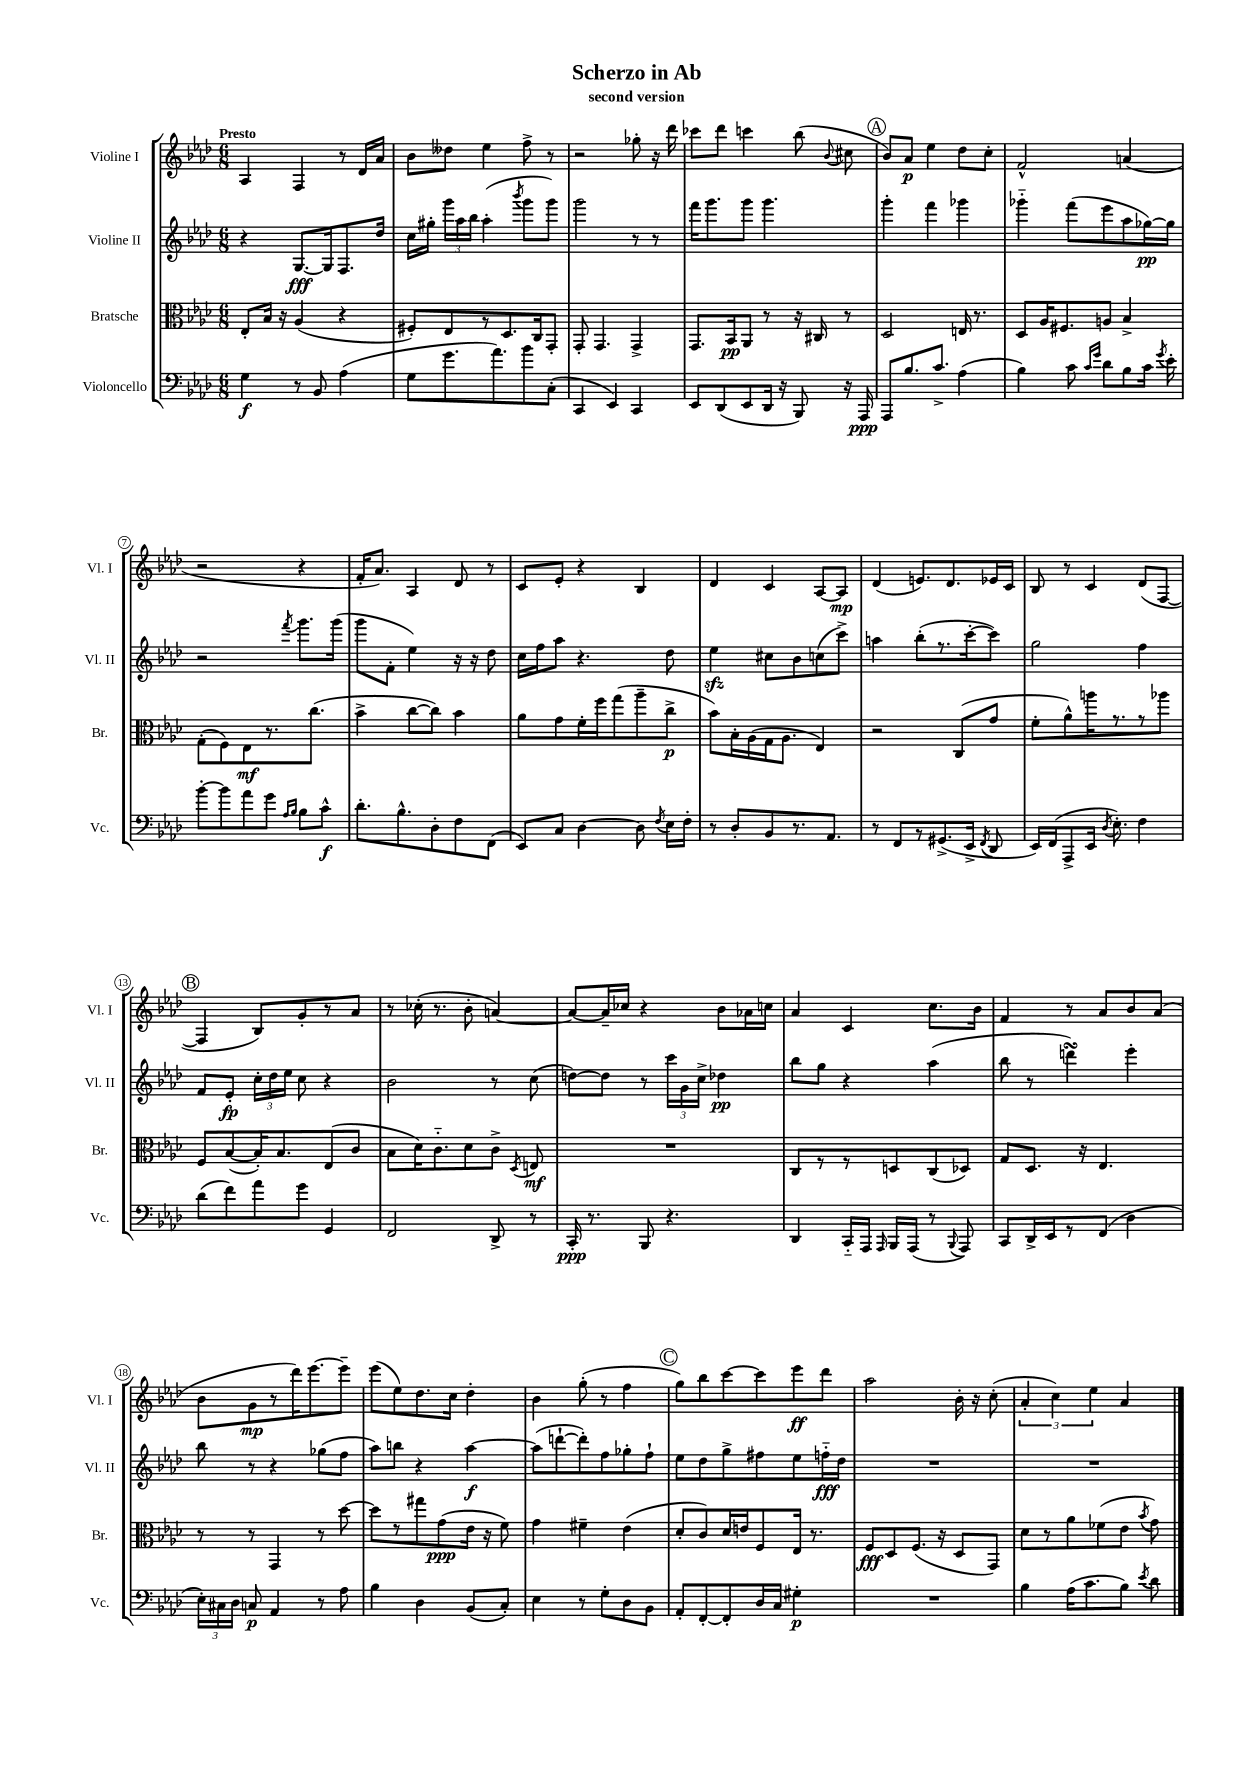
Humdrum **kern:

**kern	**dynam	**kern	**dynam	**kern	**dynam	**kern	**dynam
*part4	*part4	*part3	*part3	*part2	*part2	*part1	*part1
*staff4	*staff4	*staff3	*staff3	*staff2	*staff2	*staff1	*staff1
*I"Violoncello	*	*I"Bratsche	*	*I"Violine II	*	*I"Violine I	*
*I'Vc.	*	*I'Br.	*	*I'Vl. II	*	*I'Vl. I	*
*clefF4	*	*clefC3	*	*clefG2	*	*clefG2	*
*k[b-e-a-d-]	*	*k[b-e-a-d-]	*	*k[b-e-a-d-]	*	*k[b-e-a-d-]	*
*M6/8	*	*M6/8	*	*M6/8	*	*M6/8	*
=1	=1	=1	=1	=1	=1	=1	=1
!	!	!	!	!	!	!LO:TX:a:B:t=Presto	!
4G\	f	8E-'/L	.	4r	.	4A-/	.
.	.	16B-/Jk	.	.	.	.	.
.	.	16r	.	.	.	.	.
8r	.	(4A-/	.	[8.G/L	fff	4F/	.
8BB-/	.	.	.	.	.	.	.
.	.	.	.	16G/k]	.	.	.
(4A-\	.	4r	.	8.F/	.	8r	.
.	.	.	.	.	.	16d-/LL	.
.	.	.	.	16dd-/Jk	.	16a-/JJ	.
=2	=2	=2	=2	=2	=2	=2	=2
8G\L	.	8F#X'/L)	.	16cc\LL	.	8b-\L	.
.	.	.	.	16gg#X'\JJ	.	.	.
8.g\	.	8E-/	.	24ggg\LL	.	8dd--X\J	.
.	.	.	.	24aa-\	.	.	.
.	.	.	.	24bb-\JJ	.	.	.
.	.	8r	.	(4aa-'\	.	4ee-\	.
8.a-\)	.	.	.	.	.	.	.
.	.	8.D-/	.	.	.	.	.
.	.	.	.	8qbbb-/	.	.	.
8b-\	.	.	.	8ggg\L	.	8ff^\	.
.	.	16C/k	.	.	.	.	.
(8C'\J	.	8GG'/J	.	8ggg\J)	.	8r	.
=3	=3	=3	=3	=3	=3	=3	=3
4CC/	.	8GG'/	.	2ggg\	.	2r	.
.	.	4.GG/	.	.	.	.	.
4EE-/)	.	.	.	.	.	.	.
4CC/	.	4GG^/	.	8r	.	8gg-X'\	.
.	.	.	.	8r	.	16r	.
.	.	.	.	.	.	16ddd-\	.
=4	=4	=4	=4	=4	=4	=4	=4
8EE-/L	.	8.GG/L	.	16fff\KL	.	8ccc-X\L	.
.	.	.	.	8.ggg\	.	.	.
(8DD-/	.	.	.	.	.	8ddd-\J	.
.	.	16BB-/k	pp	.	.	.	.
8EE-/	.	8AA-/J	.	8ggg\J	.	4cccn\	.
16DD-/Jk	.	8r	.	4.ggg\	.	.	.
16r	.	.	.	.	.	.	.
8BBB-/)	.	16r	.	.	.	(8bb-\	.
.	.	16C#X/	.	.	.	.	.
.	.	.	.	.	.	8qqb-/	.
16r	.	8r	.	.	.	8cc#X\	.
16AAA-/	ppp	.	.	.	.	.	.
!!LO:REH:place=s1:t=A
=5	=5	=5	=5	=5	=5	=5	=5
8AAA-/L	.	2D-/	.	4ggg'\	.	8b-/L)	.
8.B-/	.	.	.	.	.	8a-/J	p
.	.	.	.	4fff\	.	4ee-\	.
8.c^/J	.	.	.	.	.	.	.
(4A-\	.	16En/	.	4ggg-X\	.	8dd-\L	.
.	.	8.r	.	.	.	.	.
.	.	.	.	.	.	8cc'\J	.
=6	=6	=6	=6	=6	=6	=6	=6
4B-\)	.	8D-/L	.	4ggg-X\	.	2f^^/	.
.	.	16A-/K	.	.	.	.	.
.	.	8.F#X/	.	.	.	.	.
8c\	.	.	.	(8fff\L	.	.	.
16qqc/LL	.	.	.	.	.	.	.
16qqg/JJ	.	.	.	.	.	.	.
8d-\L	.	8An/J	.	8eee-\	.	.	.
8B-\	.	4B-^/	.	8aa-\	.	(4an/	.
16c\Jk	.	.	.	[16gg-X\L)	pp	.	.
8qg/	.	.	.	.	.	.	.
16e-'\	.	.	.	16gg-\JJ]	.	.	.
!!LO:LB:g=z
=7	=7	=7	=7	=7	=7	=7	=7
[8b-'\L	.	(8G'\L	.	2r	.	2r	.
8b-\]	.	8F\)	.	.	.	.	.
8a-\	.	8E-\	mf	.	.	.	.
8g\J	.	8.r	.	.	.	.	.
16qqA-/LL	.	.	.	.	.	.	.
16qqB-/JJ	.	.	.	8qfff/	.	.	.
8B-\L	.	.	.	8.ggg\L	.	4r	.
.	.	(8.cc\J	.	.	.	.	.
8c^^\J	f	.	.	.	.	.	.
.	.	.	.	(16ggg\Jk	.	.	.
=8	=8	=8	=8	=8	=8	=8	=8
8.d-'\L	.	4b-^\	.	8ggg\L	.	16f'/KL	.
.	.	.	.	.	.	8.a-/J)	.
.	.	.	.	8f'\J	.	.	.
8.B-^^\	.	.	.	.	.	.	.
.	.	[8cc\L	.	4ee-\)	.	4A-/	.
8D-'\	.	8cc\J])	.	.	.	.	.
8F\	.	4b-\	.	16r	.	8d-/	.
.	.	.	.	16r	.	.	.
(8FF\J	.	.	.	8dd-\	.	8r	.
=9	=9	=9	=9	=9	=9	=9	=9
8EE-/L)	.	8a-\L	.	16cc\LL	.	8c/L	.
.	.	.	.	16ff\J	.	.	.
8C/J	.	8g\	.	8aa-\J	.	8e-'/J	.
[4D-\	.	16f'\L	.	4.r	.	4r	.
.	.	16ff\J	.	.	.	.	.
.	.	(8gg\	.	.	.	.	.
8D-\]	.	8aa-~\	.	.	.	4B-/	.
8qF/	.	.	.	.	.	.	.
16E-\LL	.	8cc^\J	p	8dd-\	.	.	.
16F'\JJ	.	.	.	.	.	.	.
=10	=10	=10	=10	=10	=10	=10	=10
8r	.	8b-\L)	.	4ee-zz\	.	4d-/	.
8D-'/L	.	16B-'\L	.	.	.	.	.
.	.	(16A-\	.	.	.	.	.
8BB-/	.	16G\J	.	8cc#X\L	.	4c/	.
.	.	8.A-\J	.	.	.	.	.
8.r	.	.	.	8b-\	.	.	.
.	.	4E-/)	.	(8ccn\	.	[8A-/L	.
8.AA-/J	.	.	.	.	.	.	.
.	.	.	.	8ccc^\J)	.	8A-/J]	mp
=11	=11	=11	=11	=11	=11	=11	=11
8r	.	2r	.	4aan\	.	(4d-/	.
8FF/L	.	.	.	.	.	.	.
8r	.	.	.	(8bb-'\L	.	8.en/L)	.
(8.GG#X^/	.	.	.	8.r	.	.	.
.	.	.	.	.	.	8.d-/	.
.	.	(8C/L	.	.	.	.	.
16EE-^/Jk	.	.	.	[16ccc'\k	.	.	.
8qFF/	.	.	.	.	.	.	.
8DD-/	.	8g/J	.	8ccc\J])	.	16e-X/L	.
.	.	.	.	.	.	16c/JJ	.
=12	=12	=12	=12	=12	=12	=12	=12
16EE-/LL)	.	8f'\L	.	2gg\	.	8B-/	.
(16FF/J	.	.	.	.	.	.	.
8AAA-^/	.	8a-^^\)	.	.	.	8r	.
16EE-/Jk	.	16aan\K	.	.	.	4c/	.
8qD-/	.	.	.	.	.	.	.
8.E-'\)	.	8.r	.	.	.	.	.
4F\	.	8r	.	4ff\	.	(8d-/L	.
.	.	8aa-X\J	.	.	.	[8F/J	.
!!LO:LB:g=z
!!LO:REH:place=s1:t=B
=13	=13	=13	=13	=13	=13	=13	=13
(8d-\L	.	8F/L	.	8f/L	.	4F/]	.
8f\)	.	([8B-/	.	8e-'/J	fp	.	.
8a-\	.	16B-'/K])	.	24cc'\LL	.	8B-/L)	.
.	.	.	.	24dd-\	.	.	.
.	.	8.B-/	.	.	.	.	.
.	.	.	.	24ee-\JJ	.	.	.
8g\J	.	.	.	8cc\	.	8g'/	.
4GG/	.	(8E-/	.	4r	.	8r	.
.	.	8c/J	.	.	.	8a-/J	.
=14	=14	=14	=14	=14	=14	=14	=14
2FF/	.	8B-\L	.	2b-\	.	8r	.
.	.	16d-\K)	.	.	.	(16cc-X'\	.
.	.	8.c\	.	.	.	8.r	.
.	.	8d-\	.	.	.	8b-'\	.
8DD-^/	.	8c^\J	.	8r	.	[4an/)	.
.	.	8qD-/	.	.	.	.	.
8r	.	8En/	mf	(8cc\	.	.	.
=15	=15	=15	=15	=15	=15	=15	=15
16CC'/	ppp	2.r	.	[8ddn\L)	.	8a/L_	.
8.r	.	.	.	.	.	.	.
.	.	.	.	8dd\J]	.	16a~/L]	.
.	.	.	.	.	.	16cc-X/JJ	.
8BBB-/	.	.	.	8r	.	4r	.
4.r	.	.	.	24ccc\LL	.	.	.
.	.	.	.	24g\	.	.	.
.	.	.	.	24cc^\JJ	.	.	.
.	.	.	.	4dd-X\	pp	8b-\L	.
.	.	.	.	.	.	16a-X\L	.
.	.	.	.	.	.	16ccn\JJ	.
=16	=16	=16	=16	=16	=16	=16	=16
4DD-/	.	8C/L	.	8bb-\L	.	4a-/	.
.	.	8r	.	8gg\J	.	.	.
16CC/LL	.	8r	.	4r	.	4c/	.
16AAA-/JJ	.	.	.	.	.	.	.
16qqAAA-/	.	.	.	.	.	.	.
16BBB-/LL	.	8Dn/	.	.	.	.	.
(16AAA-/JJ	.	.	.	.	.	.	.
8r	.	(8C/	.	(4aa-\	.	8.cc\L	.
8qqBBB-/	.	.	.	.	.	.	.
8AAA-/)	.	8D-X/J)	.	.	.	.	.
.	.	.	.	.	.	16b-\Jk	.
=17	=17	=17	=17	=17	=17	=17	=17
8CC/L	.	8G/L	.	8bb-\	.	4f/	.
16DD-^/L	.	8.D-/J	.	8r	.	.	.
16EE-/J	.	.	.	.	.	.	.
8r	.	.	.	4dddnsSsS\)	.	8r	.
.	.	16r	.	.	.	.	.
(8FF/J	.	4.E-/	.	.	.	8a-/L	.
4D-\	.	.	.	4eee-'\	.	8b-/	.
.	.	.	.	.	.	(8a-/J	.
!!LO:LB:g=z
=18	=18	=18	=18	=18	=18	=18	=18
24E-'\LL)	.	8r	.	8bb-\	.	8b-\L	.
24C#X\	.	.	.	.	.	.	.
24D-\JJ	.	.	.	.	.	.	.
8Cn/	p	8r	.	8r	.	8g\	mp
4AA-/	.	4GG/	.	4r	.	8r	.
.	.	.	.	.	.	16ddd-\K)	.
.	.	.	.	.	.	[8.eee-\	.
8r	.	8r	.	(8gg-X\L	.	.	.
8A-\	.	[8dd-\	.	8ff\J	.	8eee-~\J]	.
=19	=19	=19	=19	=19	=19	=19	=19
4B-\	.	8dd-\L]	.	8aa-\L)	.	(8eee-\L	.
.	.	8r	.	8bbn\J	.	8ee-\)	.
4D-\	.	8gg#X\	.	4r	.	8.dd-\	.
.	.	(8g\	ppp	.	.	.	.
.	.	.	.	.	.	16cc\Jk	.
(8BB-/L	.	16e-\Jk	.	[4aa-\	f	4dd-'\	.
.	.	16r	.	.	.	.	.
8C'/J)	.	8f\)	.	.	.	.	.
=20	=20	=20	=20	=20	=20	=20	=20
4E-\	.	4g\	.	(8aa-\L]	.	4b-\	.
.	.	.	.	[8dddn`\	.	.	.
8r	.	4f#X~\	.	8ddd'\])	.	(8gg'\	.
8G'\L	.	.	.	8ff\	.	8r	.
8D-\	.	(4e-\	.	8gg-X'\	.	4ff\	.
8BB-\J	.	.	.	8ff`\J	.	.	.
!!LO:REH:place=s1:t=C
=21	=21	=21	=21	=21	=21	=21	=21
8AA-'/L	.	8d-'/L	.	8ee-\L	.	8gg\L)	.
[8FF'/	.	8c/)	.	8dd-\	.	8bb-\	.
8FF'/]	.	16d-/L	.	8gg^\	.	[8ccc\	.
.	.	16en/J	.	.	.	.	.
16D-/L	.	8F/	.	8ff#X\	.	8ccc\]	.
16C/JJ	.	.	.	.	.	.	.
4G#X'\	p	16E-/Jk	.	8ee-\	.	8eee-\	ff
.	.	8.r	.	.	.	.	.
.	.	.	.	16ffn\L	fff	8ddd-\J	.
.	.	.	.	16dd-\JJ	.	.	.
=22	=22	=22	=22	=22	=22	=22	=22
2.r	.	8F/L	fff	2.r	.	2aa-\	.
.	.	8D-/	.	.	.	.	.
.	.	(8.F/J	.	.	.	.	.
.	.	16r	.	.	.	.	.
.	.	8D-/L	.	.	.	16b-'\	.
.	.	.	.	.	.	16r	.
.	.	8GG/J)	.	.	.	(8cc'\	.
=23	=23	=23	=23	=23	=23	=23	=23
4B-\	.	8d-\L	.	2.r	.	6a-'/	.
.	.	8r	.	.	.	.	.
.	.	.	.	.	.	6cc\)	.
(16A-\KL	.	8a-\	.	.	.	.	.
8.c\	.	.	.	.	.	.	.
.	.	.	.	.	.	6ee-\	.
.	.	(8f-X\	.	.	.	.	.
8B-\J)	.	8e-\J	.	.	.	4a-/	.
8qe-/	.	8qb-/	.	.	.	.	.
8d-\	.	8g\)	.	.	.	.	.
==	==	==	==	==	==	==	==
*-	*-	*-	*-	*-	*-	*-	*-
